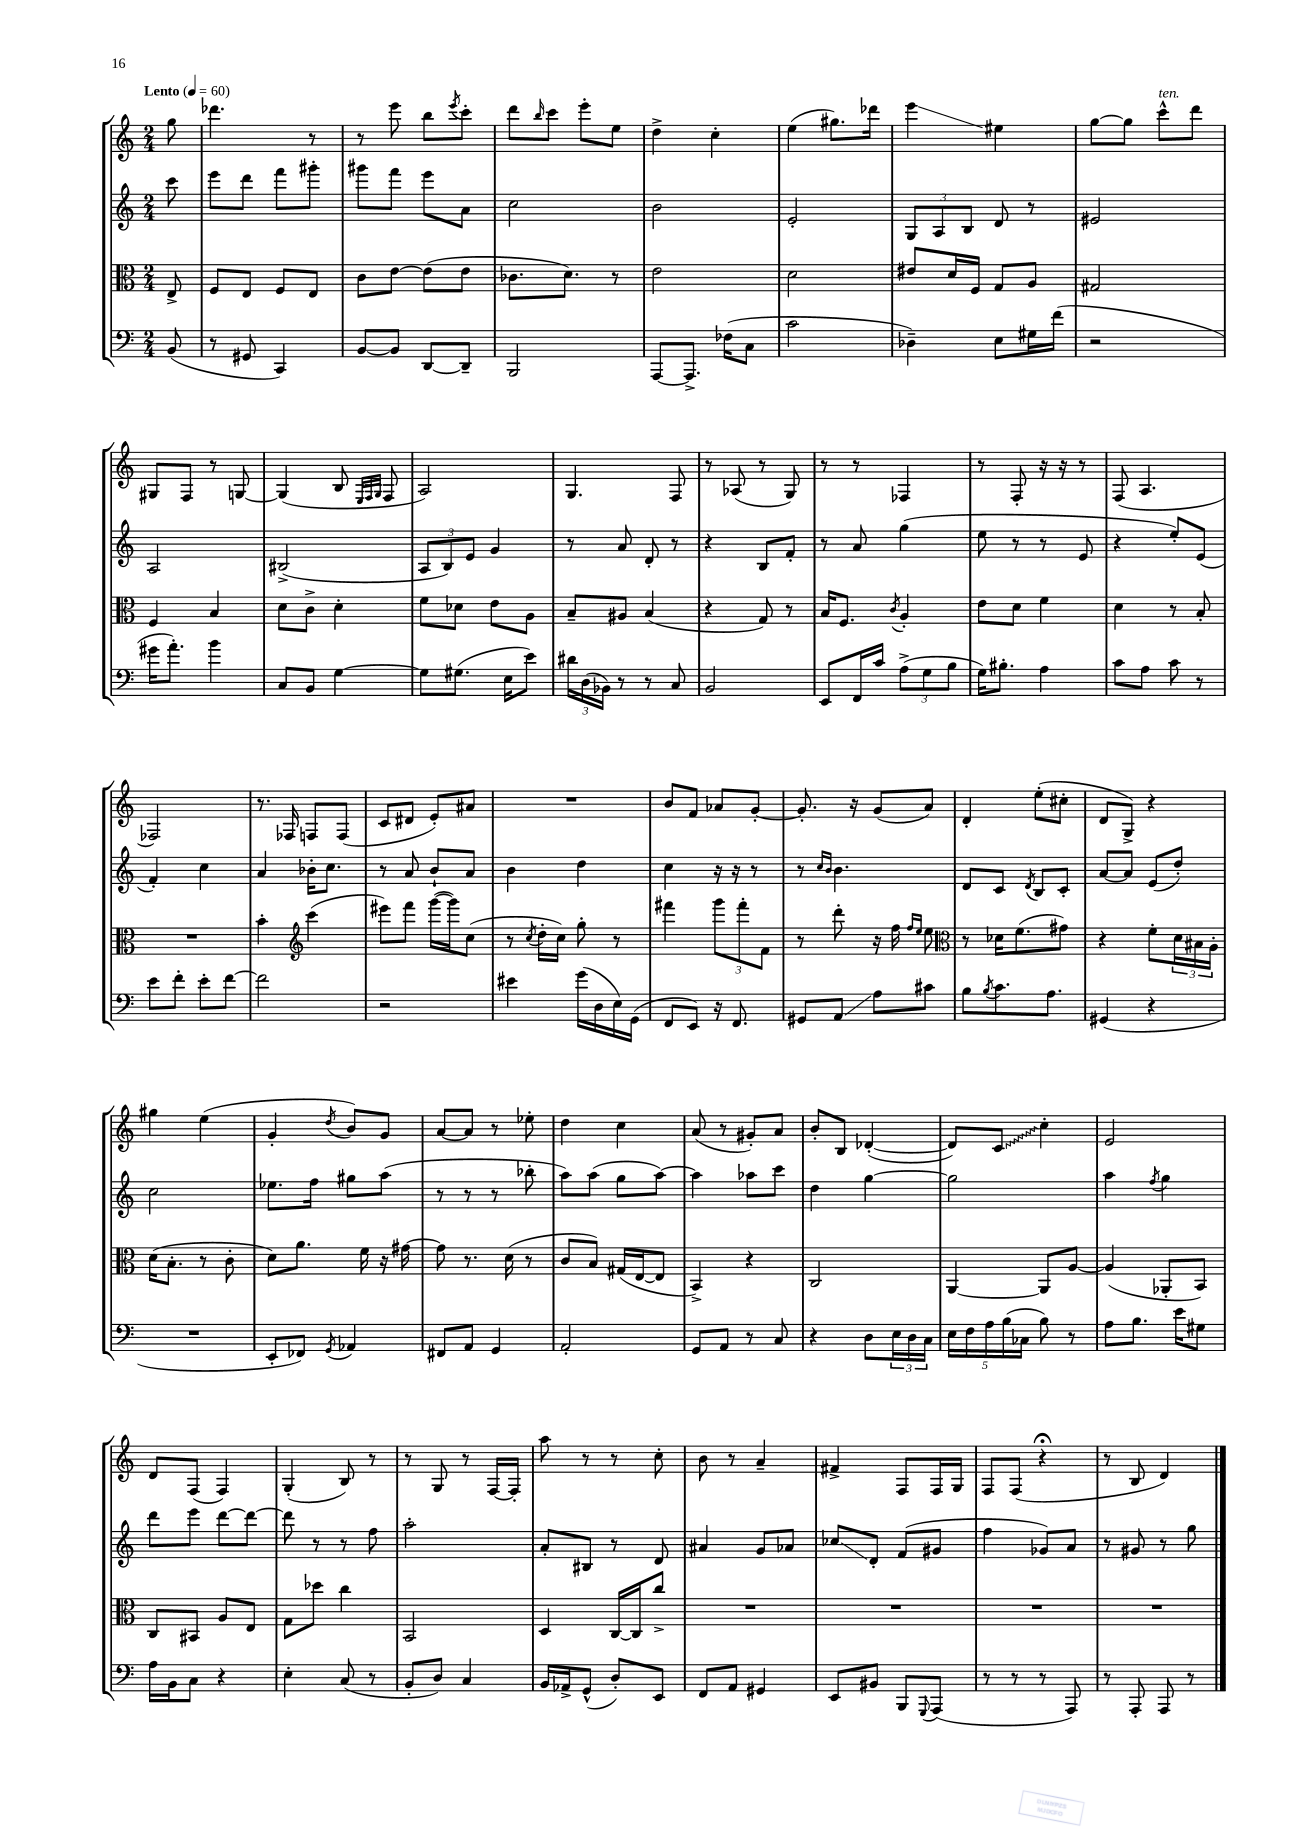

**kern	**kern	**kern	**kern
*staff4	*staff3	*staff2	*staff1
*clefF4	*clefC3	*clefG2	*clefG2
*k[]	*k[]	*k[]	*k[]
*M2/4	*M2/4	*M2/4	*M2/4
*MM60	*MM60	*MM60	*MM60
(8BB	8E^	8ccc	8gg
=	=	=	=
8r	8F	8eee	4.ddd-
8GG#	8E	8ddd	.
4CC)	8F	8fff	.
.	8E	8ggg#'	8r
=	=	=	=
[8BB	8c	8ggg#	8r
8BB]	[8e	8fff	8eee
[8DD	(8e]	8eee	8bb
.	.	.	8qeee
8DD~]	8e	8a	8ccc'
=	=	=	=
2BBB	8.c-	2cc	8ddd
.	.	.	16qqbb
.	.	.	8ccc
.	8.d)	.	.
.	.	.	8eee'
.	8r	.	8ee
=	=	=	=
[8AAA	2e	2b	4dd^
8.AAA^]	.	.	.
.	.	.	4cc'
(16F-	.	.	.
8C	.	.	.
=	=	=	=
2c	2d	2e'	(4ee
.	.	.	8.gg#)
.	.	.	16ddd-
=	=	=	=
4D-~)	8e#	12G	4eee
.	.	12A	.
.	16d	.	.
.	.	12B	.
.	16F	.	.
8E	8G	8d	4ee#
16G#	8A	8r	.
(16f	.	.	.
=	=	=	=
2r	2G#	2e#	[8gg
.	.	.	8gg]
.	.	.	8ccc^^
.	.	.	8ddd
=	=	=	=
16g#	4F	2A	8G#
8.a')	.	.	.
.	.	.	8F
4b	4B	.	8r
.	.	.	[8G
=	=	=	=
8C	8d	(2B#^	(4G]
8BB	8c^	.	.
[4G	4d'	.	8B
.	.	.	32qqE
.	.	.	32qqF
.	.	.	32qqG
.	.	.	8F
=	=	=	=
8G]	8f	12A	2A)
.	.	12B)	.
(8.G#	8d-	.	.
.	.	12e	.
.	8e	4g	.
16E	.	.	.
8e)	8A	.	.
=	=	=	=
24d#	8B~	8r	4.G
(24D	.	.	.
24BB-)	.	.	.
8r	8A#	8a	.
8r	(4B	8d'	.
8C	.	8r	8F
=	=	=	=
2BB	4r	4r	8r
.	.	.	(8A-
.	8G)	8B	8r
.	8r	8f'	8G)
=	=	=	=
8EE	16B	8r	8r
.	8.F	.	.
16FF	.	8a	8r
16c	.	.	.
.	8qc	.	.
(12A^	4A'	(4gg	4F-
12G	.	.	.
12B	.	.	.
=	=	=	=
16G)	8e	8ee	8r
8.B#'	.	.	.
.	8d	8r	8F'
4A	4f	8r	16r
.	.	.	16r
.	.	8e	8r
=	=	=	=
8c	4d	4r	(8F
8A	.	.	4.A
8c	8r	8ee')	.
8r	8B'	(8e	.
=	=	=	=
8e	2r	4f')	2F-)
8f'	.	.	.
8e'	.	4cc	.
[8f	.	.	.
=	=	=	=
2f]	4b'	4a	8.r
.	.	.	16F-
*	*clefG2	*	*
.	(4ccc	16b-'	8F
.	.	8.cc	.
.	.	.	(8F
=	=	=	=
2r	8eee#)	8r	8c
.	8fff	8a	8d#
.	([16ggg	8b`	8e')
.	16ggg])	.	.
.	(8cc	8a	8a#
=	=	=	=
4e#	8r	4b	2r
.	8qcc	.	.
.	16dd'	.	.
.	16cc)	.	.
(16g	8gg'	4dd	.
16D	.	.	.
16E)	8r	.	.
(16GG	.	.	.
=	=	=	=
8FF	4fff#	4cc	8b
8EE)	.	.	8f
16r	12ggg	16r	8a-
8.FF	.	16r	.
.	12fff#'	.	.
.	.	8r	[8g'
.	12f	.	.
=	=	=	=
8GG#	8r	8r	8.g']
.	.	16qqcc	.
.	.	16qqb	.
8AA	8ddd'	4.b	.
.	.	.	16r
8A	16r	.	(8g
.	16ff	.	.
.	16qqff	.	.
.	16qqee	.	.
8c#	8ee	.	8a)
=	=	=	=
*	*clefC3	*	*
8B	8r	8d	4d'
8qB	.	.	.
8.c	16d-	8c	.
.	(8.f	.	.
.	.	8qd	.
.	.	8B	(8ee'
8.A	.	.	.
.	8g#)	8c'	8cc#'
=	=	=	=
(4GG#	4r	[8a	8d
.	.	8a]	8G^)
4r	8f'	(8e	4r
.	24d	8dd')	.
.	24B#	.	.
.	24A'	.	.
=	=	=	=
2r	(16d	2cc	4gg#
.	8.B'	.	.
.	8r	.	(4ee
.	8c'	.	.
=	=	=	=
8EE'	8d)	8.ee-	4g'
8FF-)	8.a	.	.
.	.	16ff	.
8qGG	.	.	8qdd
4AA-	.	8gg#	8b)
.	16f	.	.
.	16r	(8aa	8g
.	[16g#	.	.
=	=	=	=
8FF#	8g#]	8r	[8a
8AA	8.r	8r	8a]
4GG	.	8r	8r
.	(16d	.	.
.	8r	8bb-'	8ee-'
=	=	=	=
2AA'	8c	8aa)	4dd
.	8B)	(8aa	.
.	(16G#	8gg	4cc
.	[16E	.	.
.	8E]	[8aa)	.
=	=	=	=
8GG	4BB^)	4aa]	(8a
8AA	.	.	8r
8r	4r	8aa-	8g#')
8C	.	8ccc	8a
=	=	=	=
4r	2C	4dd	8b'
.	.	.	8B
8D	.	[4gg	([4d-'
24E	.	.	.
24D	.	.	.
24C	.	.	.
=	=	=	=
20E	[4AA	2gg]	8d-])
20F	.	.	.
20A	.	.	.
.	.	.	8c
(20B	.	.	.
20C-	.	.	.
8B)	8AA]	.	4cc'
8r	[8A	.	.
=	=	=	=
8A	(4A]	4aa	2e
8.B	.	.	.
.	.	8qff	.
.	8AA-'	4gg	.
16e	.	.	.
8G#	8BB)	.	.
=	=	=	=
16A	8C	8ddd	8d
16BB	.	.	.
8C	8BB#	8eee	(8F
4r	8A	[8ddd	4F)
.	8E	8ddd_	.
=	=	=	=
4E'	8G	8ddd]	(4G'
.	8dd-	8r	.
(8C	4cc	8r	8B)
8r	.	8ff	8r
=	=	=	=
8BB'	2BB	2aa'	8r
8D)	.	.	8G
4C	.	.	8r
.	.	.	[16F
.	.	.	16F']
=	=	=	=
16BB	4D	8a'	8aa
16AA-^	.	.	.
(8GG^^	.	8B#	8r
8D')	[16C	8r	8r
.	16C]	.	.
8EE	8cc^	8d	8cc'
=	=	=	=
8FF	2r	4a#	8b
8AA	.	.	8r
4GG#	.	8g	4a~
.	.	8a-	.
=	=	=	=
8EE	2r	8cc-	4f#^
8BB#	.	8d'	.
8BBB	.	(8f	8F
8qqGGG	.	.	.
(8AAA	.	8g#	16F
.	.	.	16G
=	=	=	=
8r	2r	4ff	8F
8r	.	.	(8F
8r	.	8g-)	4r;
8AAA)	.	8a	.
=	=	=	=
8r	2r	8r	8r
8AAA'	.	8g#	8B
8AAA	.	8r	4d)
8r	.	8gg	.
==	==	==	==
*-	*-	*-	*-
